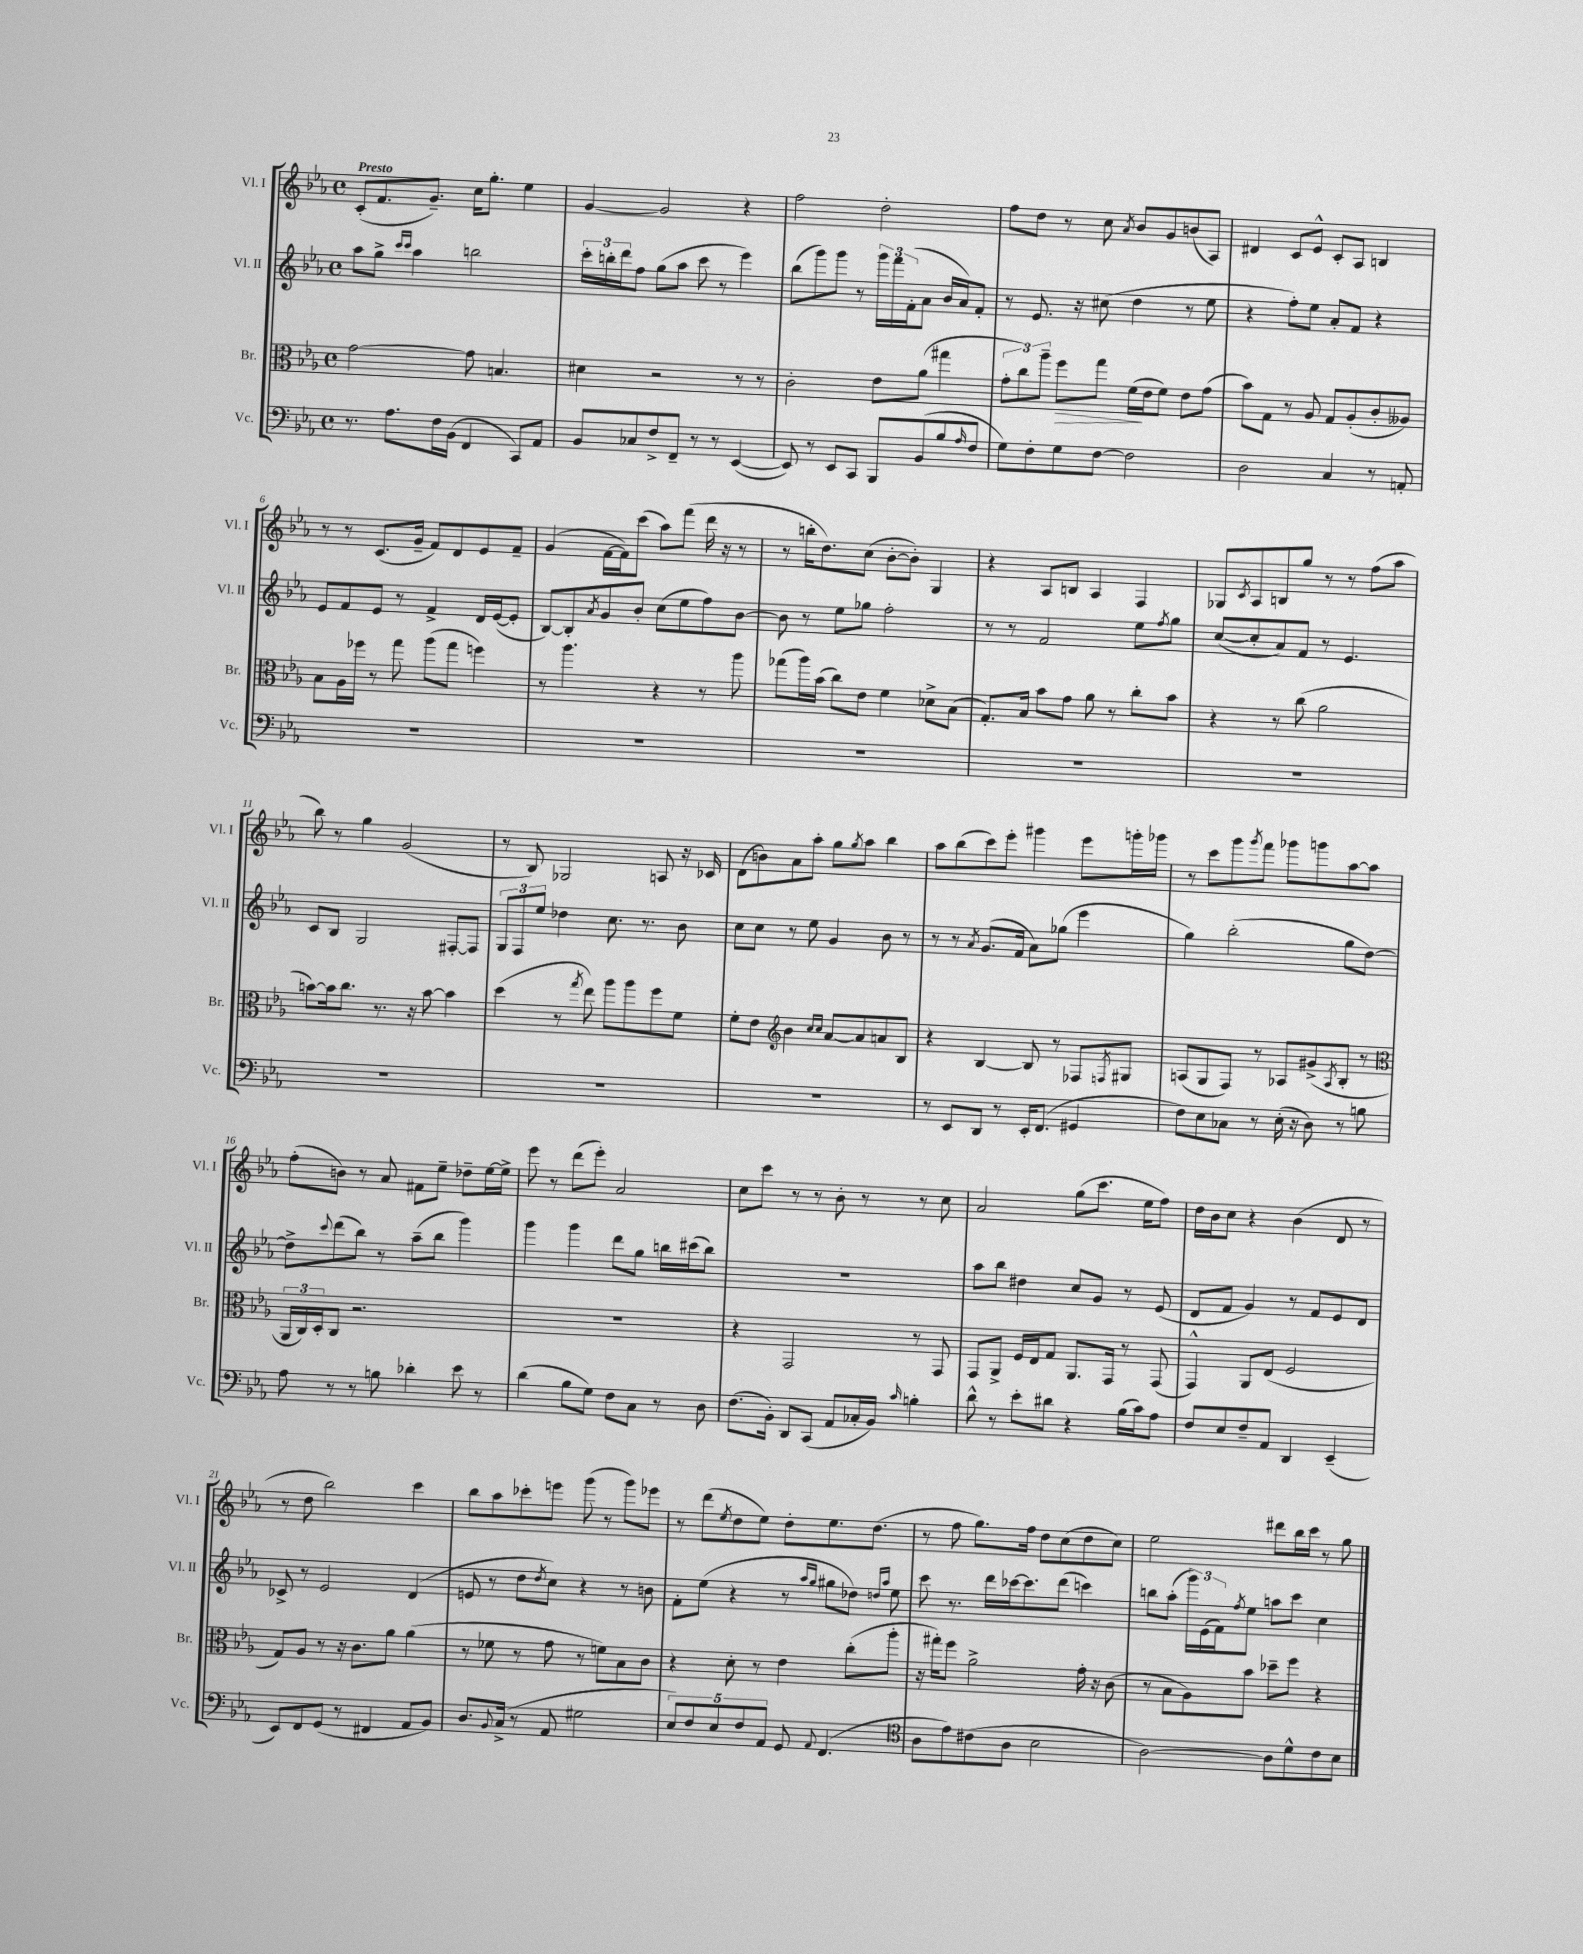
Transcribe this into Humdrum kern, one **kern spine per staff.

**kern	**kern	**dynam	**kern	**kern
*part4	*part3	*part3	*part2	*part1
*staff4	*staff3	*staff3	*staff2	*staff1
*I"Vc.	*I"Br.	*	*I"Vl. II	*I"Vl. I
*I'Vc.	*I'Br.	*	*I'Vl. II	*I'Vl. I
*clefF4	*clefC3	*	*clefG2	*clefG2
*k[b-e-a-]	*k[b-e-a-]	*	*k[b-e-a-]	*k[b-e-a-]
*M4/4	*M4/4	*	*M4/4	*M4/4
*met(c)	*met(c)	*	*met(c)	*met(c)
=1	=1	=1	=1	=1
!	!	!	!	!LO:TX:a:B:t=Presto
8.r	[2g\	.	8aa-\L	(8c'/L
.	.	.	8gg^\J	8.f/
8.A-\L	.	.	.	.
.	.	.	16qqccc/LL	.
.	.	.	16qqccc/JJ	.
.	.	.	4aa-\	.
.	.	.	.	8.g~/J)
16F\L	.	.	.	.
(16BB-\JJ	.	.	.	.
4FF/	8g\]	.	2bbn\	16cc\KL
.	.	.	.	8.gg'\J
.	4.Bn/	.	.	.
8CC/L)	.	.	.	4ee-\
8AA-/J	.	.	.	.
=2	=2	=2	=2	=2
8BB-/L	4d#X\	.	24ccc'\LL	[4g/
.	.	.	24bbn'\	.
.	.	.	24ddd\J	.
8C-X/	.	.	8ff\J	.
8F^/	2r	.	(8gg\L	2g/]
8FF~/J	.	.	8aa-\J	.
8r	.	.	8ccc\	.
8r	.	.	8r	.
([4EE-/	8r	.	4eee-\)	4r
.	8r	.	.	.
=3	=3	=3	=3	=3
8EE-/])	2c'\	.	(8bb-\L	2ff\
8r	.	.	8ggg\)	.
8EE-/L	.	.	8ggg\J	.
8CC/J	.	.	8r	.
8BBB-/L	8e-\L	.	24ggg\LL	2dd'\
.	.	.	24fff\	.
.	.	.	(24f'\J	.
(8BB-/	(8a-\J	.	8a-\J	.
8B-/	4gg#X\	.	16b-/LL	.
.	.	.	16a-/J)	.
16qqA-/	.	.	.	.
8F/J	.	.	8f'/J	.
=4	=4	=4	=4	=4
8G\L)	12g'\L	.	8r	8ff\L
.	12cc\)	.	.	.
8F'\	.	.	8.e-/	8dd\J
.	12aa-~\J	.	.	.
!	!	!LO:HP:b	!	!
8G\	8ff\L	>	.	8r
.	.	.	16r	.
[8F\J	8gg\J	.	(8cc#X\	8cc\
.	.	.	.	8qa-/
2F\]	(16f\LL	.	4dd\	8b-/L
.	16e-\J	]	.	.
.	8f\J)	.	.	8g/
.	8e-\L	.	8r	(8bn/
.	(8g\J	.	8ee-\	8A-/J)
=5	=5	=5	=5	=5
2D\	8b-\L)	.	4r	4d#X/
.	8G\J	.	.	.
.	8r	.	8ff'\L)	8c/L
.	8A-/	.	8ee-\J	8e-^^/J
4C/	8G/L	.	8a-'/L	8c'/L
.	(8A-'/	.	8f/J	8A-/J
8r	8c'/	.	4r	4Bn/
8AAn'/	8A--X/J)	.	.	.
!!LO:LB:g=z
=6	=6	=6	=6	=6
1r	8B-\L	.	8e-/L	8r
.	16A-\L	.	8f/	8r
.	16ff-X\JJ	.	.	.
.	8r	.	8e-/J	(8.c/L
.	8gg\	.	8r	.
.	.	.	.	16g~/Jk
.	(8aa-\L	.	4f^/	8f/L)
.	8gg\J	.	.	8d/
.	4ffn\)	.	16d/LL	8e-/
.	.	.	([16e-/J	.
.	.	.	8e-'/J]	8f~/J
=7	=7	=7	=7	=7
1r	8r	.	[8B-/L)	(4g/
.	4.aa-\	.	8B-'/]	.
.	.	.	8qa-/	.
.	.	.	8g/	[16f\LL
.	.	.	.	16f\J])
.	.	.	8b-'/J	(8ccc\J
.	4r	.	(8cc\L	8aa-\L)
.	.	.	8ee-\	(8fff\J
.	8r	.	8ff\)	16ddd\
.	.	.	.	16r
.	8aa-\	.	[8b-\J	8r
=8	=8	=8	=8	=8
1r	(8gg-X\L	.	8b-\]	8r
.	16aa-\L)	.	8r	16bbn'\KL
.	(16b-\JJ	.	.	8.dd\)
.	8cc\L)	.	8ee-\L	.
.	8e-\J	.	8gg-X\J	(8cc\J
.	4f\	.	2ff'\	[8b-'\L
.	.	.	.	8b-'\J])
.	8d-X^\L	.	.	4G/
.	(8B-\J	.	.	.
=9	=9	=9	=9	=9
1r	8.G'/L)	.	8r	4r
.	.	.	8r	.
.	16B-/Jk	.	.	.
.	8b-\L	.	2f/	8A-/L
.	8g\J	.	.	8Bn/J
.	8a-\	.	.	4A-/
.	8r	.	.	.
.	8cc'\L	.	8ee-\L	4F/
.	.	.	8qff/	.
.	8b-\J	.	8gg\J	.
=10	=10	=10	=10	=10
1r	4r	.	([8cc/L	8G-X/L
.	.	.	.	8qc/
.	.	.	8cc'/]	8A-/
.	8r	.	8a-/)	8Bn/
.	(8cc\	.	8f/J	8gg/J
.	2a-\	.	8r	8r
.	.	.	4.e-/	8r
.	.	.	.	(8ff\L
.	.	.	.	8aa-\J
!!LO:LB:g=z
=11	=11	=11	=11	=11
1r	[8bn\L)	.	8c/L	8bb-\)
.	16b\k]	.	8B-/J	8r
.	8.cc\J	.	.	.
.	.	.	2G/	4gg\
.	8.r	.	.	.
.	.	.	.	(2g/
.	16r	.	.	.
.	[8b\	.	.	.
.	4b\]	.	[8F#X'/L	.
.	.	.	8F#/J]	.
=12	=12	=12	=12	=12
1r	(4dd\	.	12G/L	8r
.	.	.	12F/	.
.	.	.	.	8B-/)
.	.	.	12ee-/J	.
.	8r	.	4dd-X\	2G-X/
.	8qgg/	.	.	.
.	8ee-\)	.	.	.
.	8aa-\L	.	8.cc\	.
.	8aa-\	.	.	.
.	.	.	8.r	.
.	8ff\	.	.	8An/
.	8f\J	.	8b-\	16r
.	.	.	.	16c-X/
=13	=13	=13	=13	=13
1r	8f'\L	.	8cc\L	(8d\L
.	8e-\J	.	8cc\J	8bn\)
*	*clefG2	*	*	*
.	4b-\	.	8r	8a-\
.	.	.	8ee-\	8aa-'\J
.	16qqcc/LL	.	.	.
.	16qqcc/JJ	.	.	.
.	[8a-/L	.	4g/	8gg\L
.	.	.	.	8qgg/
.	8a-/]	.	.	8aa-\J
.	8an/	.	8b-\	4bb-\
.	8B-/J	.	8r	.
=14	=14	=14	=14	=14
8r	4r	.	8r	8aa-\L
8EE-/L	.	.	8r	(8bb-\
.	.	.	8qa-/	.
8DD/J	[4B-/	.	(8.g/L	8ccc\)
8r	.	.	.	8eee-'\J
.	.	.	16f/Jk	.
16EE-'/KL	8B-/]	.	8a-\L)	4ggg#X\
(8.FF/J	.	.	.	.
.	8r	.	(8gg-X\J	.
4GG#X/	8F-X/L	.	4eee-\	8eee-\L
.	8qFn/	.	.	.
.	8G#X/J	.	.	16gggn'\L
.	.	.	.	16ggg-X\JJ
=15	=15	=15	=15	=15
8F\L)	(8An/L	.	4gg\)	8r
8E-\	8G/	.	.	8ccc\L
8C-X\J	8F/J)	.	(2bb-'\	8ggg\
.	.	.	.	8qggg/
8r	8r	.	.	8fff\J
(16E-'\	8A-X/L	.	.	8ggg-X\L
16r	.	.	.	.
8D\)	(8g#X^/	.	.	8gggn\
.	8qA-/	.	.	.
8r	8B-'/J	.	8gg\L	[8aa-\
8Bn\	8r	.	[8dd\J)	8aa-\J]
!!LO:LB:g=z
=16	=16	=16	=16	=16
*	*clefC3	*	*	*
8A-\	24AA-/LL	.	8dd^\L]	(8ff'\L
.	24C/)	.	.	.
.	24D'/J	.	.	.
.	.	.	8qqccc/	.
8r	8C/J	.	(8ddd\	8bn\J)
8r	2.r	.	8bb-\J)	8r
8Bn\	.	.	8r	8a-/
4d-X'\	.	.	(8aa-~\L	8f#X\L
.	.	.	8bb-\J	8ee-~\J
8e-\	.	.	4ggg\)	8dd-X~\L
8r	.	.	.	[16ee-\L
.	.	.	.	16ee-^\JJ]
=17	=17	=17	=17	=17
(4d\	1r	.	4ggg\	8eee-\
.	.	.	.	8r
8B-\L	.	.	4ggg\	(8ddd\L
8G\J)	.	.	.	8eee-'\J)
8F\L	.	.	8ddd\L	2a-/
8C\J	.	.	8gg\J	.
8r	.	.	16bbn\LL	.
.	.	.	(16ccc#X\J	.
8D\	.	.	8bb\J)	.
=18	=18	=18	=18	=18
(8.F\L	4r	.	1r	8cc\L
.	.	.	.	8ccc\J
16BB-'\Jk)	.	.	.	.
8DD/L	2GG/	.	.	8r
(8CC/J	.	.	.	8r
8AA-/L	.	.	.	8b-'\
16C-X'/L	.	.	.	8r
16BB-/JJ)	.	.	.	.
16qqc/	.	.	.	.
4Bn'\	8r	.	.	8r
.	8GG/	.	.	8cc\
=19	=19	=19	=19	=19
8d^^\	8GG/L	.	8aa-\L	2a-/
8r	8AA-^/J	.	8bb-\J	.
8e-'\L	16F/LL	.	4dd#X\	.
.	16E-/J	.	.	.
8d#X\J	8G/J	.	.	.
4r	8.AA-/L	.	8cc/L	(8gg\L
.	.	.	8g/J	8.ccc\J
.	16GG/Jk	.	.	.
(16B-\LL	8r	.	8r	.
16c\J)	.	.	.	16ee-\KL
8A-\J	(8GG/	.	(8e-/	8ff\J)
=20	=20	=20	=20	=20
8F/L	4GG^^/)	.	8d/L	16dd\LL
.	.	.	.	16b-\J
8E-/	.	.	8f/J	8cc\J
8F~/	8AA-/L	.	4g/)	4r
8AA-/J	(8E-/J	.	.	.
4DD/	2F/	.	8r	(4b-\
.	.	.	8f/L	.
(4EE-~/	.	.	8e-/	8d/
.	.	.	8d/J	8r
!!LO:LB:g=z
=21	=21	=21	=21	=21
8EE-/L)	8G/L)	.	8c-X^/	8r
8FF/	8A-/J	.	8r	8dd\
(8GG/J	8r	.	2e-/	2bb-\)
8r	16r	.	.	.
.	8.c\L	.	.	.
4FF#X/	.	.	.	.
.	8a-\J	.	.	.
8AA-/L	(4a-\	.	(4d/	4ccc\
8BB-/J)	.	.	.	.
=22	=22	=22	=22	=22
8.D/L	8r	.	8en/	8bb-\L
.	8f-X\	.	8r	8aa-\
8qqBB-/	.	.	.	.
(16C^/Jk	.	.	.	.
8r	8r	.	8dd\L	8ccc-X'\
.	.	.	8qdd/	.
8AA-/	8g\	.	8cc\J)	8eeen\J
2G#X\	8r	.	4r	(8ggg\
.	8fn\L)	.	.	8r
.	8B-\	.	8r	8ggg\L)
.	8c\J	.	8bn\	8eee-X\J
=23	=23	=23	=23	=23
10E-/L)	4r	.	8f'\L	8r
10F/	.	.	.	.
.	.	.	(8ee-\J	(8ddd\L
10E-/	.	.	.	.
.	.	.	.	8qee-/
.	8d'\	.	4r	8dd\
10F/	.	.	.	.
.	8r	.	.	8ee-\J)
10AA-/J	.	.	.	.
8GG/	4e-\	.	8r	8dd'\L
.	.	.	16qqaa-/LL	.
8qqAA-/	.	.	16qqgg/JJ	.
(4.FF/	.	.	8gg#X\L	8.ee-\
.	(8cc'\L	.	8dd-X\J)	.
.	.	.	.	(8.dd\J
.	.	.	16qqddn/LL	.
.	.	.	16qqaa-/JJ	.
.	8aa-'\J	.	8ee-\	.
=24	=24	=24	=24	=24
*clefC4	*	*	*	*
8A-\L	16r	.	8ccc\	8r
.	16gg#X'\KL)	.	.	.
8e-\)	8ff\J	.	8.r	8ff\
(8c#X\	2a-^\	.	.	8.gg\L)
.	.	.	16ddd\LL	.
8A-\J	.	.	[16ccc-X\J	.
.	.	.	8.ccc-\]	16ff\Jk
2B-\	.	.	.	8dd\L
.	.	.	(8ddd\J	(8cc\
.	16g'\	.	4cccn\)	8dd\
.	16r	.	.	.
.	(8c\	.	.	8cc\J)
=25	=25	=25	=25	=25
[2A-\)	8r	.	8bbn\L	2ee-\
.	8B-\L	.	(8aa-'\J	.
.	8A-\)	.	24ggg\LL)	.
.	.	.	(24e-\	.
.	.	.	24f\J)	.
.	.	.	8qff/	.
.	8b-\J	.	8ee-\J	.
8A-\L]	8dd-X~\L	.	8aan\L	8ddd#X\L
8d^^\	8ff\J	.	8ccc\J	16bb-\L
.	.	.	.	16ccc\JJ
8c\	4r	.	4cc\	8r
8B-\J	.	.	.	8gg\
==	==	==	==	==
*-	*-	*-	*-	*-
